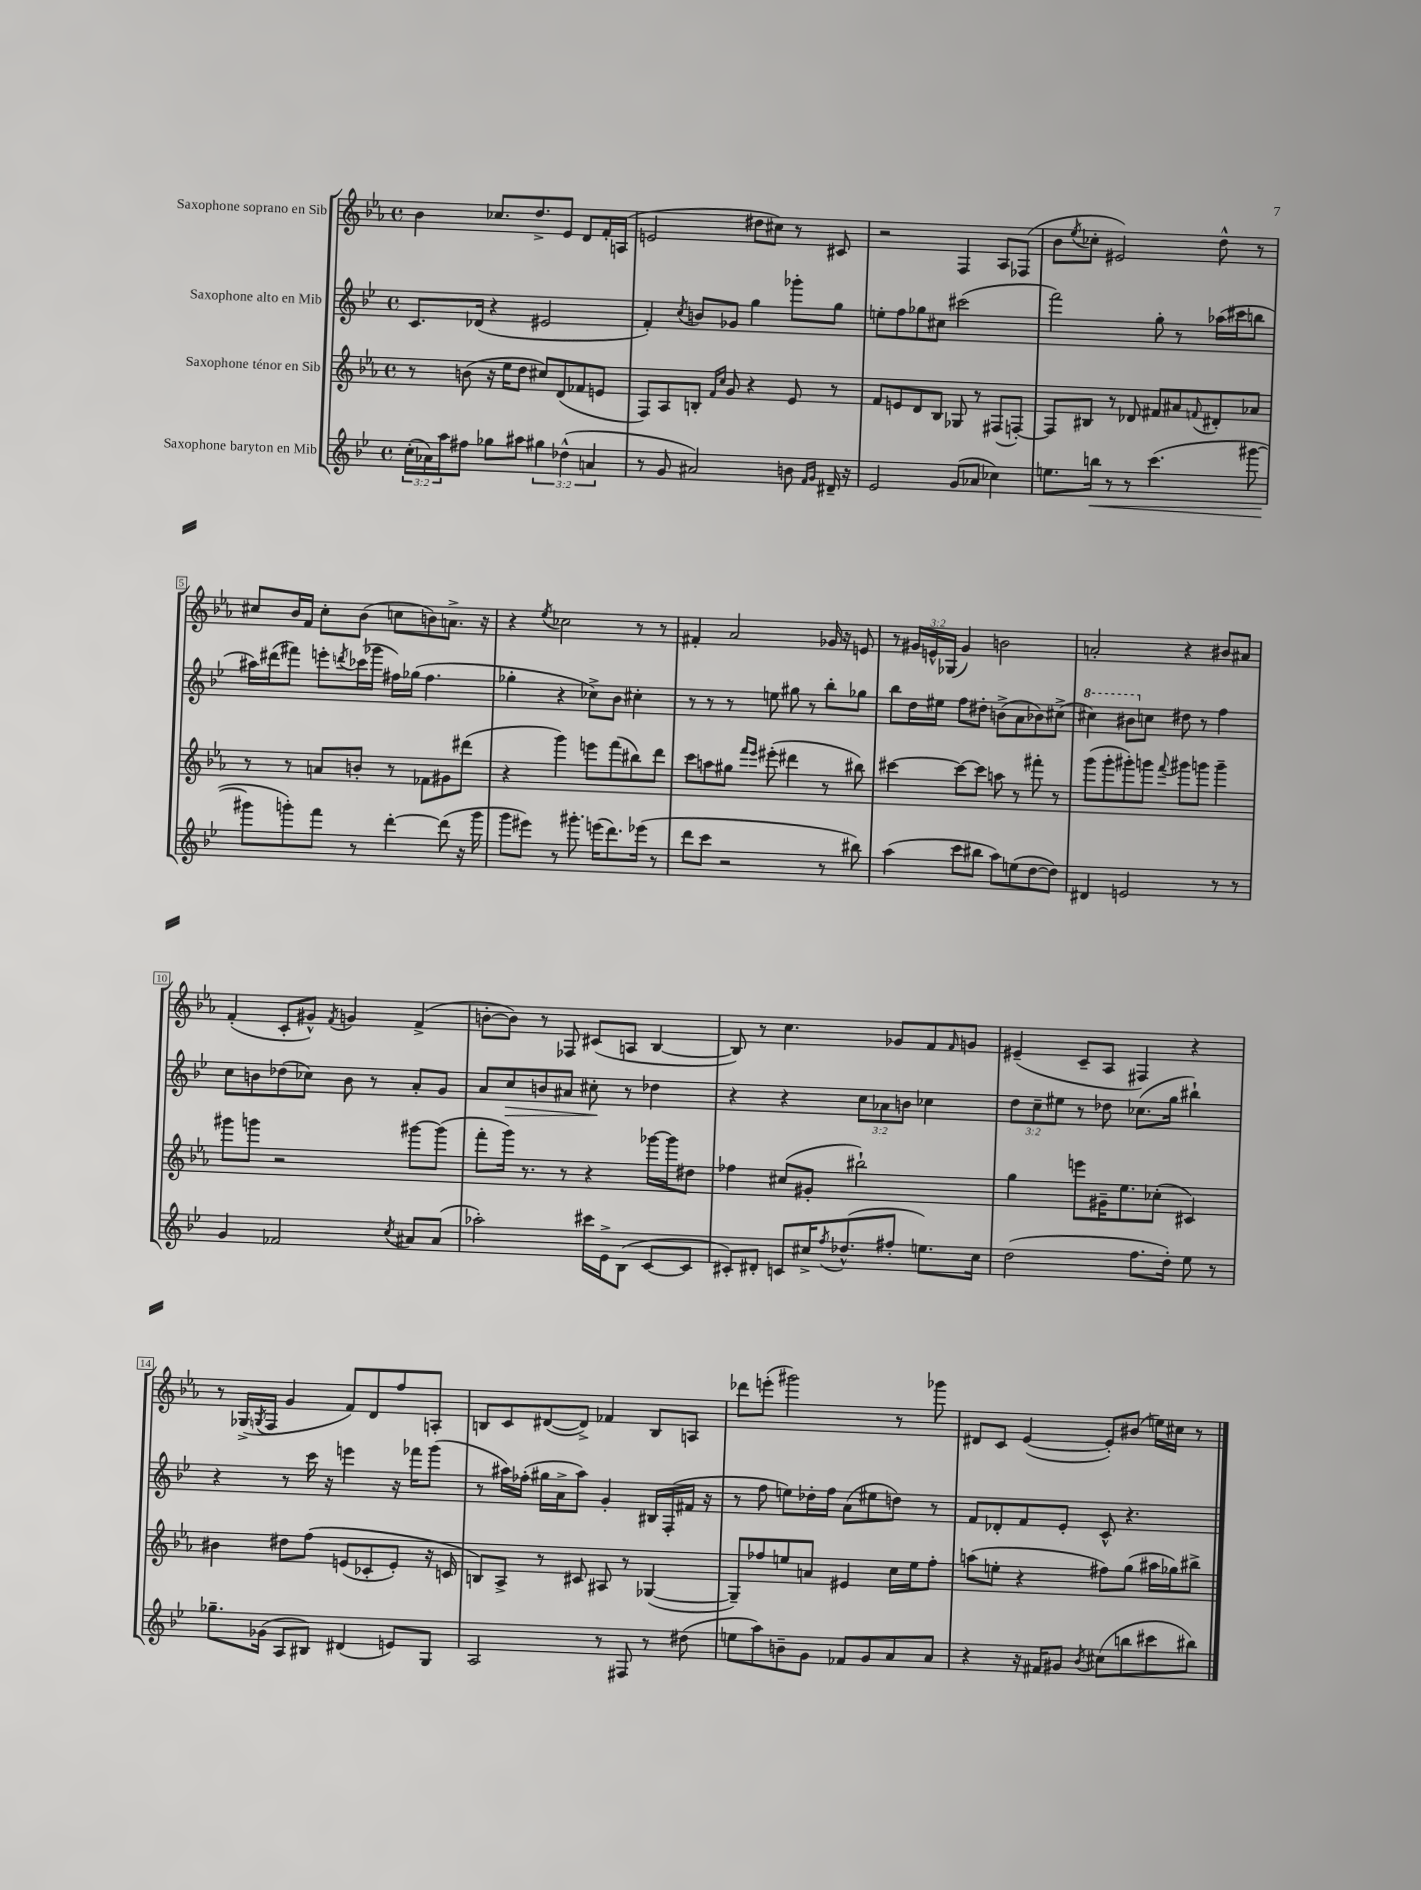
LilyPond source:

<<
\new StaffGroup <<
\new Staff = "s0" \with { instrumentName = "Saxophone soprano en Sib" } {
    \clef treble \key ees \major \defaultTimeSignature \time 4/4 \override Staff.TupletNumber.text = #tuplet-number::calc-fraction-text
    bes'4 ces''8. d''8.-> ees'8 d'8 f'16-. a16( |
    e'2 dis''8 cis''8) r8 cis'8 |
    r2 f4 aes8 fes8( |
    bes'8 \acciaccatura { ees''8 } ces''8-. eis'2) d''8-^ r8 |
    cis''8 bes'16 f'16 cis''8-. bes'8( c''8 b'8) a'8.-> r16 |
    r4 \acciaccatura { ees''8 } ces''2 r8 r8 |
    fis'4-. aes'2 ges'16 r16 e'8 |
    r8 \tuplet 3/2 { gis'16 e'16-^ ges16( } gis'4) b'2 |
    a'2-. r4 bis'8 ais'8 |
    f'4-.( c'8-. gis'8-^) \acciaccatura { f'8 } g'4 f'4->( |
    b'8~-. b'8) r8 fes8 cis'8( a8 bes4~ |
    bes8) r8 c''4. ges'8 f'8 \grace { f'16 } g'8 |
    eis'4--( c'8-- aes8 fis4) r4 |
    r8 ges16->( \acciaccatura { g8 } f16 g'4 f'8) d'8 f''8 a8-. |
    b8 c'8 dis'8~( dis'8->) fes'4 b8 a8 |
    des'''8 e'''8-.( gis'''2) r8 ges'''8 |
    dis'8 c'8 ees'4~( ees'8-.) bis'8( e''16) cis''16 r8 \bar "|." |
}
\new Staff = "s1" \with { instrumentName = "Saxophone alto en Mib" } {
    \clef treble \key bes \major \defaultTimeSignature \time 4/4 \override Staff.TupletNumber.text = #tuplet-number::calc-fraction-text
    c'8. des'16( r4 eis'2 |
    f'4-.) \acciaccatura { c''8 } b'8 ges'8 g''4 ges'''8-. g''8 |
    e''8-. f''8 ges''8 cis''8 cis'''2( |
    f'''2) g''8-. r8 aes''16( cis'''16 b''8 |
    ais''16) dis'''16( fis'''8) e'''8-. \acciaccatura { d'''8 } ces'''16( ges'''16 fis''16) ges''16( fis''4. |
    ges''4-. r4 ces''8->) bes'8 cis''4-. |
    r8 r8 r8 e''8 gis''8 r8 bes''8-. ges''8 |
    bes''8 d''16 eis''16 f''8 dis''8-. b'8->( a'8 bes'8) cis''8->( |
    \ottava #1 cis'''4) bis''8 \ottava #0 c''!8 dis''8 r8 f''4 |
    c''8 b'8 des''8( ces''8) b'8 r8 a'8-. g'8 |
    a'8 c''8\> b'8 ais'8 cis''8-.\! r8 des''4 |
    r4 r4 \tuplet 3/2 { c''8 aes'8 b'8 } ces''4 |
    \tuplet 3/2 { d''8 c''8-- eis''8 } r8 des''8 ces''8.( g''16 bis''4-!) |
    r4 r8 c'''16 r16 e'''4 r16 fes'''16 g'''8( |
    r8 ais''16) fes''16-.( gis''16 a'16-> ais''8) g'4-. bis16 f16-.( fis'16 r16 |
    r8 f''8 e''8) des''16-. f''16 a'8( eis''8 d''8) r8 |
    f'8 des'8-. f'8 ees'8-. c'8-^ r4. \bar "|." |
}
\new Staff = "s2" \with { instrumentName = "Saxophone ténor en Sib" } {
    \clef treble \key ees \major \defaultTimeSignature \time 4/4
    r8 b'8( r16 ees''16 d''8 cis''8) d'8( fes'8 e'8 |
    f8) aes8 b8-. \grace { f'16 c''16 } g'8 r4 ees'8 r8 |
    f'8 e'8 d'8 bes8 ges8 r8 fis8( f8~-.) |
    f8 bis8 r8 des'8 fis'8 ais'8 \appoggiatura { f'8 } dis'8-. aes'8 |
    r8 r8 a'8 b'8-. r8 fes'8 gis'8 dis'''8( |
    r4 g'''4) e'''8 f'''8( bis''8) d'''8 |
    c'''8 a''8 gis''8 \grace { f'''16 ees'''16 } eis'''8-.( dis'''4 r8 bis''8) |
    cis'''4~ cis'''8~ cis'''8 a''8 r8 fis'''8-. r8 |
    g'''8( g'''8-. gis'''8-.) g'''8 \appoggiatura { f'''8 } gis'''8 g'''8 g'''4-- |
    gis'''8 g'''8 r2 gis'''8~ gis'''8( |
    f'''8-. g'''16) r8. r8 r4 ges'''16~ ges'''16 dis''8 |
    fes''4 cis''8( gis'8-. bis''2-!) |
    g''4 e'''8 gis'16-- ees''8. ces''8-.( cis'4) |
    bis'4 dis''8 f''8\( e'8( ces'8-. e'8-.) r16 c'16 |
    b8\) aes8-> r8 cis'8 ais8 r8 ges4~( |
    ges8--) fes''8 e''8 a'8 eis'4 c''16 e''16 fes''8-. |
    a''8( e''8-. r4 fis''8) g''8( ais''16 ges''16) bis''8-> \bar "|." |
}
\new Staff = "s3" \with { instrumentName = "Saxophone baryton en Mib" } {
    \clef treble \key bes \major \defaultTimeSignature \time 4/4 \override Staff.TupletNumber.text = #tuplet-number::calc-fraction-text
    \tuplet 3/2 { c''16-.( aes'16) a''16 } fis''8 ges''8 ais''8 \tuplet 3/2 { gis''4 des''4-^( a'4 } |
    r8 g'8 ais'2) b'8 \grace { f'16 g'16 } dis'16-- r16 |
    ees'2 g'8( aes'8 ces''4) |
    e''8. b''16\< r8 r8 c'''4.( gis'''8~ |
    gis'''8\! g'''8-.) f'''8 r8 d'''4~-. d'''8( r16 g'''16 |
    g'''8 eis'''8) r8 gis'''8.-. e'''16( d'''8.) ees'''16( r8 |
    d'''8 c'''8 r2 r8 bis''8) |
    a''4( c'''8 bis''8 a''8) e''8( d''8~ d''8) |
    dis'4 e'2 r8 r8 |
    g'4 fes'2 \acciaccatura { c''8 } ais'8 ais'8( |
    aes''2-.) cis'''16 ees'16-> bes8( c'8~ c'8 |
    cis'8-.) dis'8-. c'8 cis''16-> \acciaccatura { f''8 } des''8.-^( fis''8-. e''8.) cis''16 |
    d''2( f''8. d''16-.) ees''8 r8 |
    ges''8.-- ges'16( a8 bis8) dis'4( e'8) g8 |
    a2 r8 fis8 r8 dis''8( |
    e''8 a''8) b'8-- g'8 fes'8 g'8 a'8 a'8 |
    r4 r16 fis'16 gis'8 \acciaccatura { bes'8 } cis''8( b''8 cis'''8 bis''8) \bar "|." |
}
>>
>>
\layout { \context { \Score \override BarNumber.stencil = #(make-stencil-boxer 0.1 0.3 ly:text-interface::print) } }
